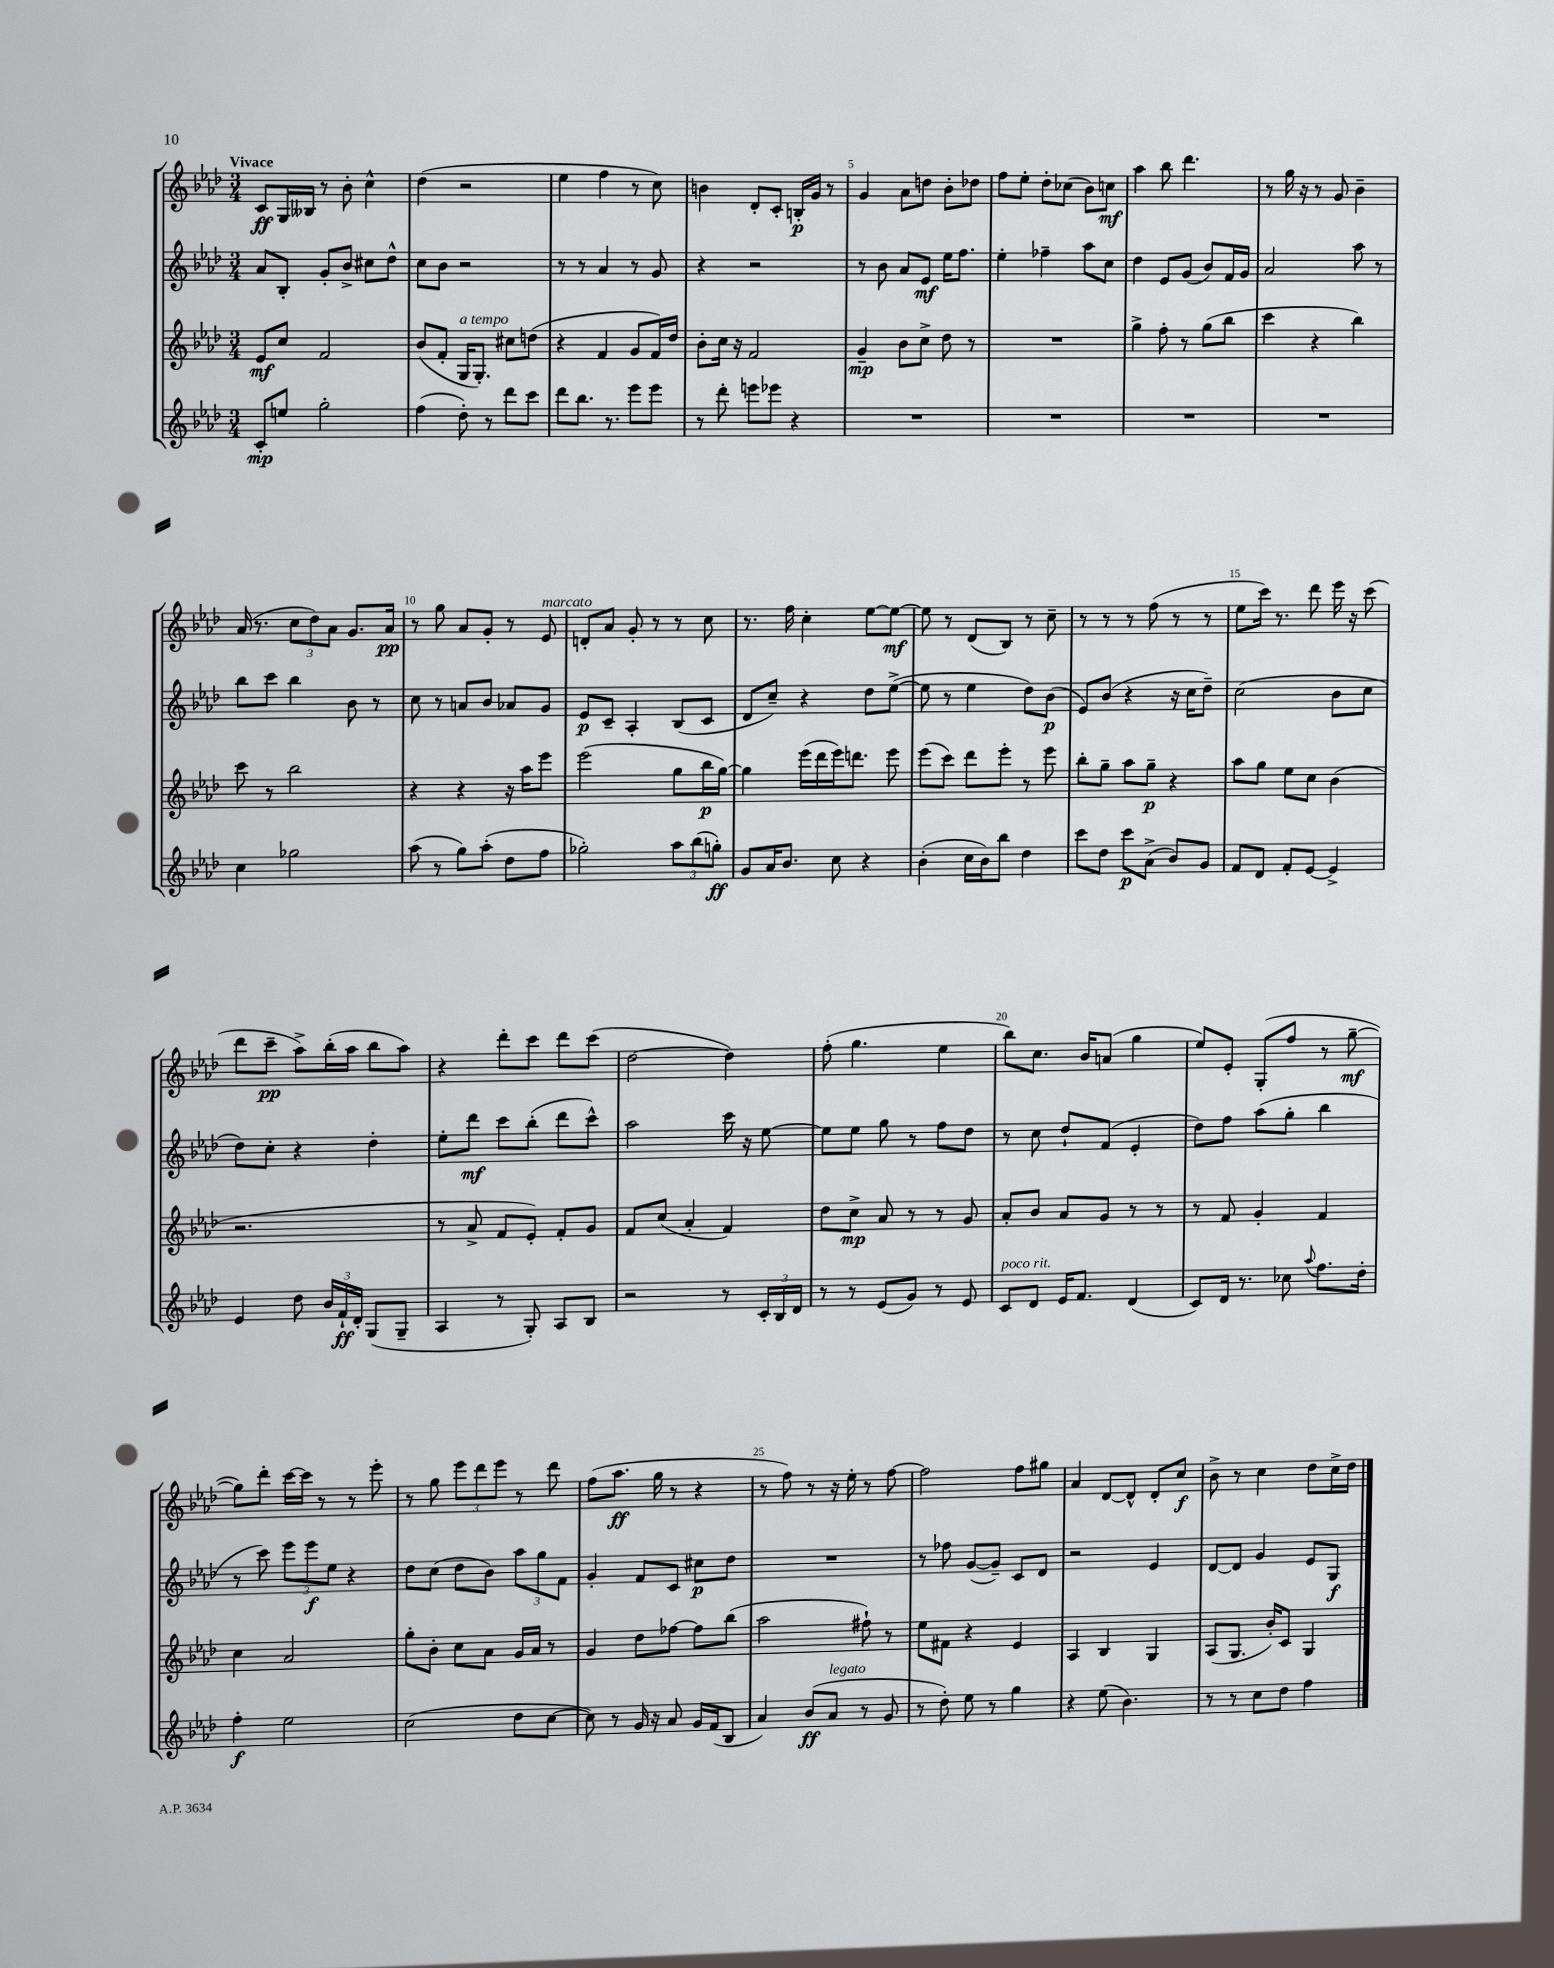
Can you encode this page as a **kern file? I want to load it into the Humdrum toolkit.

**kern	**dynam	**kern	**dynam	**kern	**dynam	**kern	**dynam
*part4	*part4	*part3	*part3	*part2	*part2	*part1	*part1
*staff4	*staff4	*staff3	*staff3	*staff2	*staff2	*staff1	*staff1
*clefG2	*	*clefG2	*	*clefG2	*	*clefG2	*
*k[b-e-a-d-]	*	*k[b-e-a-d-]	*	*k[b-e-a-d-]	*	*k[b-e-a-d-]	*
*M3/4	*	*M3/4	*	*M3/4	*	*M3/4	*
=1	=1	=1	=1	=1	=1	=1	=1
!	!	!	!	!	!	!LO:TX:a:B:t=Vivace	!
8c'/L	mp	8e-/L	mf	8a-/L	.	8c/L	ff
8een/J	.	8cc/J	.	8B-'/J	.	16G/L	.
.	.	.	.	.	.	16B--X/JJ	.
2gg'\	.	2f/	.	8g'/L	.	8r	.
.	.	.	.	8b-^/J	.	8b-'\	.
.	.	.	.	8cc#X\L	.	4cc^^\	.
.	.	.	.	8dd-^^\J	.	.	.
=2	=2	=2	=2	=2	=2	=2	=2
(4ff\	.	(8b-/L	.	8cc\L	.	(4dd-\	.
.	.	8f'/J	.	8b-\J	.	.	.
!	!	!LO:TX:a:i:t=a tempo	!	!	!	!	!
8dd-'\)	.	16G/KL	.	2r	.	2r	.
.	.	8.G'/J)	.	.	.	.	.
8r	.	.	.	.	.	.	.
8ddd-\L	.	8cc#X\L	.	.	.	.	.
8ccc\J	.	(8ddn\J	.	.	.	.	.
=3	=3	=3	=3	=3	=3	=3	=3
8ddd-\L	.	4r	.	8r	.	4ee-\	.
8.bb-\J	.	.	.	8r	.	.	.
.	.	4f/	.	4a-/	.	4ff\	.
8.r	.	.	.	.	.	.	.
8eee-\L	.	8g/L	.	8r	.	8r	.
8eee-\J	.	16f/L)	.	8g/	.	8cc\)	.
.	.	16dd-/JJ	.	.	.	.	.
=4	=4	=4	=4	=4	=4	=4	=4
8r	.	8b-'\L	.	4r	.	4bn\	.
8ddd-'\	.	16cc\Jk	.	.	.	.	.
.	.	16r	.	.	.	.	.
8eeen\L	.	2f/	.	2r	.	8d-'/L	.
8eee-X\J	.	.	.	.	.	8c'/J	.
4r	.	.	.	.	.	16Bn'/LL	p
.	.	.	.	.	.	16g/JJ	.
.	.	.	.	.	.	8r	.
=5	=5	=5	=5	=5	=5	=5	=5
2.r	.	4g~/	mp	8r	.	4g/	.
.	.	.	.	8b-\	.	.	.
.	.	8b-\L	.	8a-/L	.	8a-\L	.
.	.	8cc^\J	.	8e-/J	mf	8ddn\J	.
.	.	8dd-\	.	16ee-\KL	.	8b-'\L	.
.	.	.	.	8.ff\J	.	.	.
.	.	8r	.	.	.	8dd-X\J	.
=6	=6	=6	=6	=6	=6	=6	=6
2.r	.	2.r	.	4ee-'\	.	8ff\L	.
.	.	.	.	.	.	8ee-'\J	.
.	.	.	.	4ff-X~\	.	8dd-'\L	.
.	.	.	.	.	.	(8cc-X\J	.
.	.	.	.	8aa-\L	.	8b-\L)	.
.	.	.	.	8cc\J	.	8ccn\J	mf
=7	=7	=7	=7	=7	=7	=7	=7
2.r	.	4gg^\	.	4dd-\	.	4aa-\	.
.	.	8ff'\	.	8e-/L	.	8bb-\	.
.	.	8r	.	(8g/J	.	4.ddd-\	.
.	.	(8gg\L	.	8b-/L)	.	.	.
.	.	8bb-\J	.	16f/L	.	.	.
.	.	.	.	16g/JJ	.	.	.
=8	=8	=8	=8	=8	=8	=8	=8
2.r	.	4ccc\	.	2a-/	.	8r	.
.	.	.	.	.	.	16gg\	.
.	.	.	.	.	.	16r	.
.	.	4r	.	.	.	8r	.
.	.	.	.	.	.	8g/	.
.	.	4bb-\)	.	8aa-\	.	4b-~\	.
.	.	.	.	8r	.	.	.
!!LO:LB:g=z
=9	=9	=9	=9	=9	=9	=9	=9
4cc\	.	8ccc\	.	8bb-\L	.	(16a-/	.
.	.	.	.	.	.	8.r	.
.	.	8r	.	8ccc\J	.	.	.
2gg-X\	.	2bb-\	.	4bb-\	.	12cc\L	.
.	.	.	.	.	.	12dd-\)	.
.	.	.	.	.	.	12a-\J	.
.	.	.	.	8b-\	.	8.g/L	.
.	.	.	.	8r	.	.	.
.	.	.	.	.	.	16a-/Jk	pp
=10	=10	=10	=10	=10	=10	=10	=10
(8aa-\	.	4r	.	8cc\	.	8r	.
8r	.	.	.	8r	.	8gg\	.
8gg\L)	.	4r	.	8an/L	.	8a-/L	.
(8aa-'\J	.	.	.	8b-/J	.	8g'/J	.
8dd-\L	.	16r	.	8a-X/L	.	8r	.
.	.	16aa-\KL	.	.	.	.	.
!	!	!	!	!	!	!LO:TX:a:i:t=marcato	!
8ff\J	.	8eee-\J	.	8g/J	.	8e-/	.
=11	=11	=11	=11	=11	=11	=11	=11
2gg-X'\)	.	(2eee-\	.	8e-/L	p	8dn'/L	.
.	.	.	.	8c~/J	.	8a-/J	.
.	.	.	.	4A-'/	.	8g'/	.
.	.	.	.	.	.	8r	.
12aa-\L	.	8gg\L	.	(8B-/L	.	8r	.
(12bb-\	.	.	.	.	.	.	.
.	.	16bb-\L	p	8c/J	.	8cc\	.
12ggn'\J)	ff	.	.	.	.	.	.
.	.	[16gg\JJ)	.	.	.	.	.
=12	=12	=12	=12	=12	=12	=12	=12
8g/L	.	4gg\]	.	8d-/L	.	8.r	.
16a-/K	.	.	.	8cc~/J)	.	.	.
8.b-/J	.	.	.	.	.	16ff\	.
.	.	(16eee-\LL	.	4r	.	4cc'\	.
.	.	16ddd-\	.	.	.	.	.
8cc\	.	16eee-\J)	.	.	.	.	.
.	.	8.dddn\J	.	.	.	.	.
4r	.	.	.	8dd-\L	.	[8ee-\L	.
.	.	8eee-\	.	([8ee-^\J	.	8ee-\J_	mf
=13	=13	=13	=13	=13	=13	=13	=13
(4b-'\	.	(8eee-\L	.	8ee-\]	.	8ee-\]	.
.	.	8ccc\J)	.	8r	.	8r	.
16cc\LL	.	8ddd-\L	.	4ee-\	.	(8d-/L	.
16b-\J)	.	.	.	.	.	.	.
8bb-\J	.	8eee-'\J	.	.	.	8B-/J)	.
4dd-\	.	8r	.	8dd-\L)	.	8r	.
.	.	8eee-\	.	(8b-\J	p	8cc~\	.
=14	=14	=14	=14	=14	=14	=14	=14
8ccc\L	.	8bb-'\L	.	8e-/L)	.	8r	.
8dd-\J	.	8gg~\J	.	(8b-/J	.	8r	.
8ccc\L	p	8aa-\L	.	4r	.	8r	.
(8a-^\J	.	8gg~\J	p	.	.	(8ff\	.
8b-/L)	.	4r	.	16r	.	8r	.
.	.	.	.	16cc\KL	.	.	.
8g/J	.	.	.	8dd-~\J)	.	8r	.
=15	=15	=15	=15	=15	=15	=15	=15
8f/L	.	8aa-\L	.	(2cc\	.	8ee-\L	.
8d-/J	.	8gg\J	.	.	.	16ccc\Jk)	.
.	.	.	.	.	.	8.r	.
8f'/L	.	8ee-\L	.	.	.	.	.
[8e-/J	.	8cc\J	.	.	.	8ddd-\	.
4e-^/]	.	(4b-\	.	8b-\L	.	16eee-\	.
.	.	.	.	.	.	16r	.
.	.	.	.	8cc\J	.	(8ccc\	.
!!LO:LB:g=z
=16	=16	=16	=16	=16	=16	=16	=16
4e-/	.	2.r	.	8dd-\L)	.	8ddd-\L	.
.	.	.	.	8cc'\J	.	8ccc~\J	pp
8dd-\	.	.	.	4r	.	8aa-^\L)	.
24b-/LL	.	.	.	.	.	(16bb-'\L	.
24f`/	ff	.	.	.	.	.	.
.	.	.	.	.	.	16aa-\JJ	.
24d-'/JJ	.	.	.	.	.	.	.
(8G/L	.	.	.	4dd-'\	.	8bb-\L	.
8G~/J	.	.	.	.	.	8aa-\J)	.
=17	=17	=17	=17	=17	=17	=17	=17
4A-/	.	8r	.	8ee-'\L	.	4r	.
.	.	8a-^/	.	8ddd-\J	mf	.	.
8r	.	8f/L	.	8ccc\L	.	8ddd-'\L	.
8G'/)	.	8e-'/J)	.	(8bb-'\J	.	8ccc\J	.
8A-/L	.	8f'/L	.	8ddd-\L	.	8ddd-\L	.
8B-/J	.	8g/J	.	8ccc^^\J)	.	(8ccc\J	.
=18	=18	=18	=18	=18	=18	=18	=18
2r	.	8f/L	.	2aa-\	.	[2dd-\	.
.	.	(8cc/J	.	.	.	.	.
.	.	4a-'/	.	.	.	.	.
8r	.	4f/)	.	16ccc\	.	4dd-\])	.
.	.	.	.	16r	.	.	.
24c'/LL	.	.	.	[8ee-\	.	.	.
24B-/	.	.	.	.	.	.	.
24d-/JJ	.	.	.	.	.	.	.
=19	=19	=19	=19	=19	=19	=19	=19
8r	.	8dd-\L	.	8ee-\L]	.	(8ff'\	.
8r	.	8cc^\J	mp	8ee-\J	.	4.gg\	.
(8e-/L	.	8a-/	.	8gg\	.	.	.
8g/J)	.	8r	.	8r	.	.	.
8r	.	8r	.	8ff\L	.	4ee-\	.
8e-/	.	8g/	.	8dd-\J	.	.	.
=20	=20	=20	=20	=20	=20	=20	=20
!LO:TX:a:i:t=poco rit.	!	!	!	!	!	!	!
8c/L	.	8a-'/L	.	8r	.	8bb-\L)	.
8d-/J	.	8b-/J	.	8cc\	.	8.cc\J	.
16e-/KL	.	8a-/L	.	8dd-`/L	.	.	.
8.f/J	.	.	.	.	.	16b-/KL	.
.	.	8g/J	.	(8f/J	.	(8an/J	.
(4d-/	.	8r	.	4e-'/	.	4gg\	.
.	.	8r	.	.	.	.	.
=21	=21	=21	=21	=21	=21	=21	=21
8c/L)	.	8r	.	8dd-\L)	.	8ee-/L)	.
16d-/Jk	.	8f/	.	8ff\J	.	8e-'/J	.
8.r	.	.	.	.	.	.	.
.	.	4g'/	.	(8aa-\L	.	(8G'/L	.
8cc-X\	.	.	.	8gg'\J	.	8ff/J	.
8qqaa-/	.	.	.	.	.	.	.
8.ff\L	.	4f/	.	4bb-\	.	8r	.
.	.	.	.	.	.	[8gg~\	mf
16dd-'\Jk	.	.	.	.	.	.	.
!!LO:LB:g=z
=22	=22	=22	=22	=22	=22	=22	=22
4ff'\	f	4cc\	.	8r	.	8gg\L])	.
.	.	.	.	8ccc\)	.	8ddd-'\J	.
2ee-\	.	2a-/	.	12eee-\L	.	[16ccc\LL	.
.	.	.	.	.	.	16ccc\JJ]	.
.	.	.	.	12eee-\	f	.	.
.	.	.	.	.	.	8r	.
.	.	.	.	12ee-\J	.	.	.
.	.	.	.	4r	.	8r	.
.	.	.	.	.	.	8eee-'\	.
=23	=23	=23	=23	=23	=23	=23	=23
(2cc\	.	8gg'\L	.	8dd-\L	.	8r	.
.	.	8b-'\J	.	(8cc\J	.	8gg\	.
.	.	8cc\L	.	8dd-\L	.	12eee-\L	.
.	.	.	.	.	.	12ddd-\	.
.	.	8a-\J	.	8b-\J)	.	.	.
.	.	.	.	.	.	12eee-\J	.
8dd-\L	.	16g/LL	.	12aa-\L	.	8r	.
.	.	16a-/JJ	.	.	.	.	.
.	.	.	.	12gg\	.	.	.
[8cc\J	.	8r	.	.	.	8ddd-\	.
.	.	.	.	12f\J	.	.	.
=24	=24	=24	=24	=24	=24	=24	=24
8cc\])	.	4g/	.	4g'/	.	(8ff\L	.
8r	.	.	.	.	.	8.aa-\J	ff
16g/	.	8dd-\L	.	8f/L	.	.	.
16r	.	.	.	.	.	16gg\	.
8a-/	.	[8ff-X\J	.	8c/J	.	8r	.
16g/LL	.	8ff-\L]	.	8cc#X\L	p	4r	.
(16f/J	.	.	.	.	.	.	.
8B-/J	.	(8bb-\J	.	8dd-\J	.	.	.
=25	=25	=25	=25	=25	=25	=25	=25
4a-/)	.	2aa-\	.	2.r	.	8r	.
.	.	.	.	.	.	8ff\)	.
(8b-/L	ff	.	.	.	.	8r	.
!LO:TX:a:i:t=legato	!	!	!	!	!	!	!
8a-/J	.	.	.	.	.	16r	.
.	.	.	.	.	.	16ee-'\	.
8r	.	8ff#X`\)	.	.	.	8r	.
8g/	.	8r	.	.	.	[8ff\	.
=26	=26	=26	=26	=26	=26	=26	=26
8r	.	8ee-\L	.	8r	.	2ff\]	.
8dd-'\)	.	8f#X\J	.	8ff-X\	.	.	.
8ee-\	.	4r	.	([8g/L	.	.	.
8r	.	.	.	8g~/J])	.	.	.
4gg\	.	4e-/	.	8c/L	.	8ff\L	.
.	.	.	.	8d-/J	.	8gg#X\J	.
=27	=27	=27	=27	=27	=27	=27	=27
4r	.	4A-/	.	2r	.	4a-/	.
(8ee-\	.	4B-/	.	.	.	[8d-/L	.
4.b-\)	.	.	.	.	.	8d-^^/J]	.
.	.	4G/	.	4e-/	.	8d-'/L	.
.	.	.	.	.	.	8cc/J	f
=28	=28	=28	=28	=28	=28	=28	=28
8r	.	(8A-/L	.	[8d-/L	.	8b-^\	.
8r	.	8.G/J	.	8d-/J]	.	8r	.
8cc\L	.	.	.	4g/	.	4cc\	.
.	.	16b-'/KL)	.	.	.	.	.
8dd-\J	.	8c/J	.	.	.	.	.
4ff\	.	4G/	.	8e-/L	.	8dd-\L	.
.	.	.	.	8G/J	f	16cc^\L	.
.	.	.	.	.	.	16dd-\JJ	.
==	==	==	==	==	==	==	==
*-	*-	*-	*-	*-	*-	*-	*-
